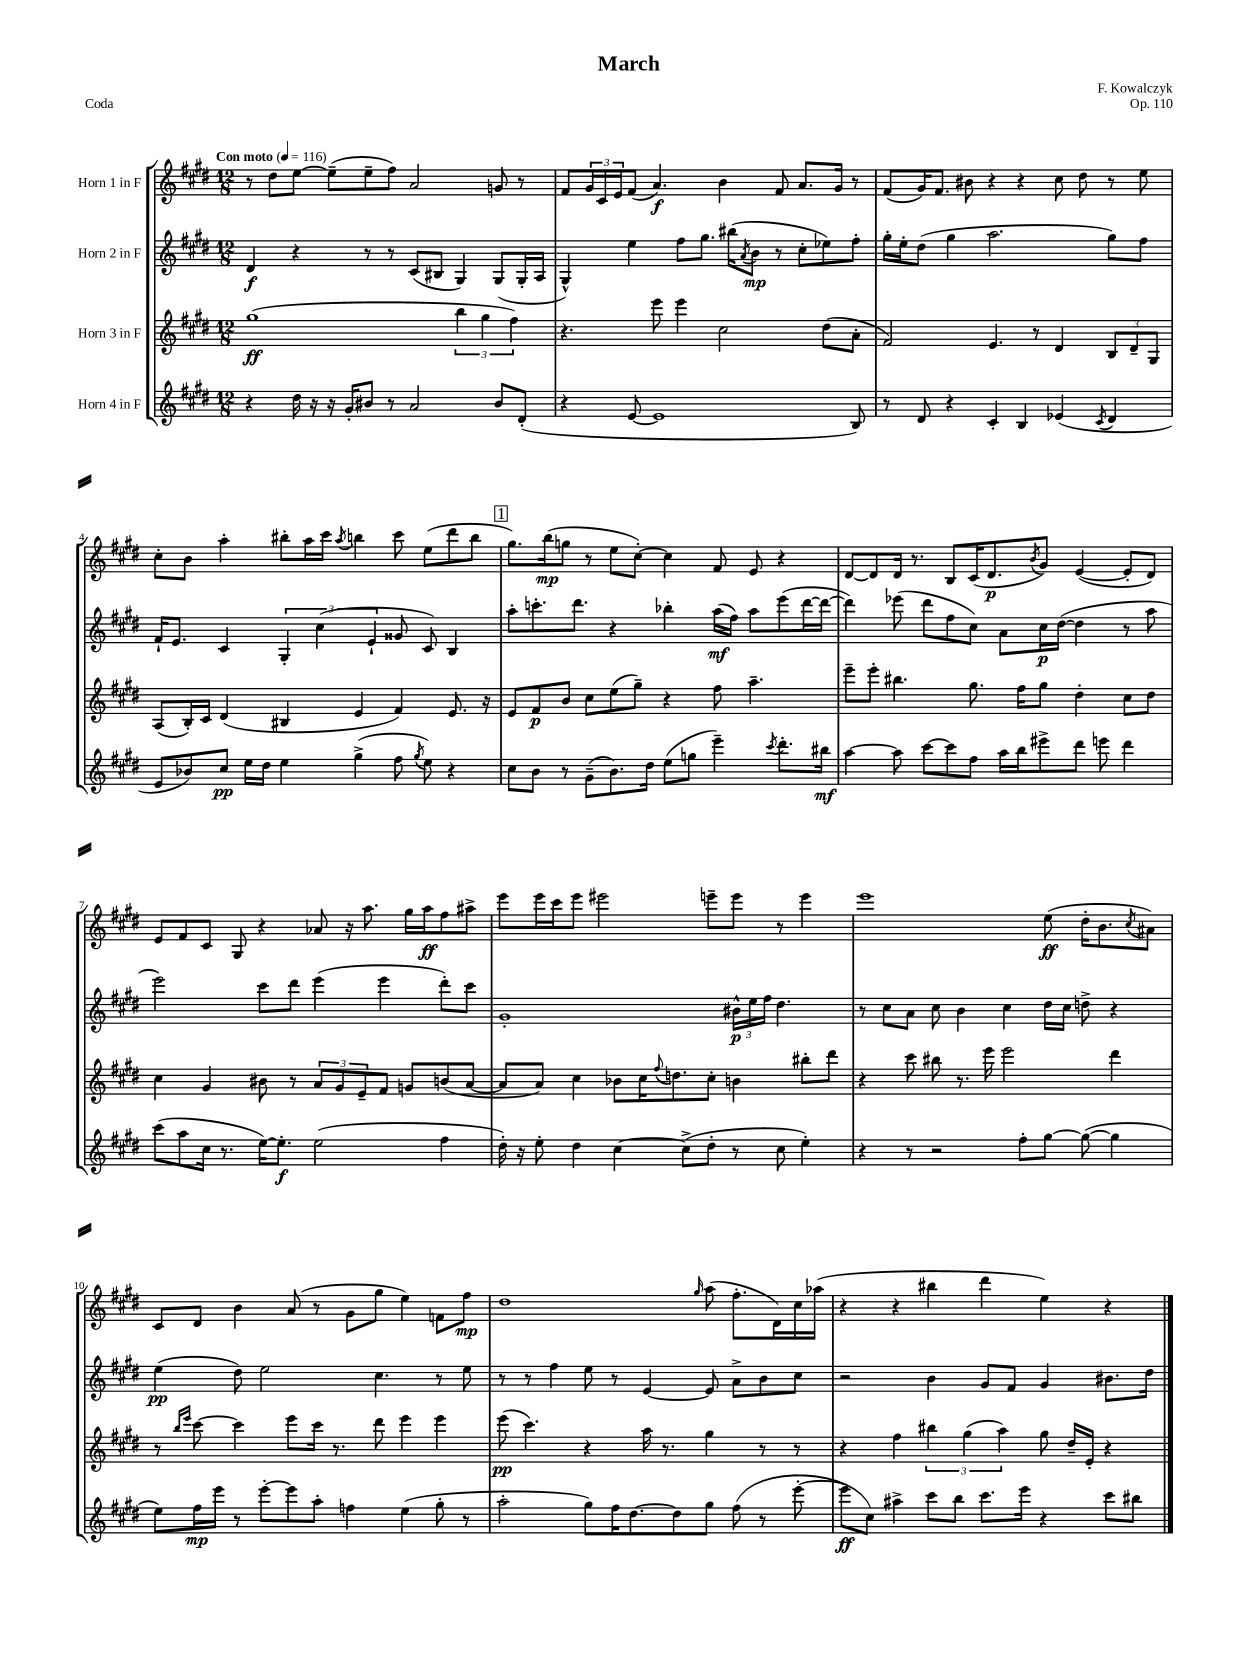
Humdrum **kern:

**kern	**kern	**kern	**kern
*staff4	*staff3	*staff2	*staff1
*clefG2	*clefG2	*clefG2	*clefG2
*k[f#c#g#d#]	*k[f#c#g#d#]	*k[f#c#g#d#]	*k[f#c#g#d#]
*M12/8	*M12/8	*M12/8	*M12/8
*MM116	*MM116	*MM116	*MM116
4r	(1gg#	4d#	8r
.	.	.	8dd#
16dd#	.	4r	[8ee
16r	.	.	.
16r	.	.	(8ee~]
16g#'	.	.	.
8b#	.	8r	8ee~
8r	.	8r	8ff#)
2a	.	(8c#	2a
.	.	8B#	.
.	6bb	4G#)	.
.	6gg#	.	.
8b#	.	(8G#	8g
.	6ff#)	.	.
(8d#'	.	16G#'	8r
.	.	16A	.
=	=	=	=
4r	4.r	4G#^^)	8f#
.	.	.	24g#
.	.	.	24c#
.	.	.	24e
[8e	.	4ee	(8f#
1e]	8eee	.	4.a)
.	4eee	8ff#	.
.	.	8.gg#	.
.	2cc#	.	4b
.	.	(16bb#	.
.	.	8qa	.
.	.	8b	.
.	.	8r	8f#
.	.	8cc#'	8.a
.	(8dd#	8ee-)	.
.	.	.	16g#
8B)	8a'	8ff#'	8r
=	=	=	=
8r	2f#)	16gg#'	(8f#
.	.	16ee'	.
8d#	.	(8dd#	16g#)
.	.	.	8.f#
4r	.	4gg#	.
.	.	.	8b#
4c#'	4.e	2.aa	4r
4B	.	.	4r
.	8r	.	.
(4e-	4d#	.	8cc#
.	.	.	8dd#
8qc#	.	.	.
4d#	12B	8gg#)	8r
.	12d#~	.	.
.	.	8ff#	8ee
.	12G#	.	.
=	=	=	=
8e	(8A	16f#`	8cc#'
.	.	8.e	.
8b-)	16B')	.	8b
.	16c#	.	.
8cc#	(4d#	4c#	4aa'
16ee	.	.	.
16dd#	.	.	.
4ee	4B#	6G#'	8bb#'
.	.	.	16aa
.	.	(6cc#	.
.	.	.	16ccc#
.	.	.	8qaa
(4gg#^	4e	.	4bb
.	.	6e`	.
8ff#	4f#)	8g##	8ccc#
8qgg#	.	.	.
8ee)	.	8c#)	(8ee
4r	8.e	4B	8ddd#
.	.	.	8bb
.	16r	.	.
=	=	=	=
8cc#	8e	8aa'	8.gg#)
8b	8f#	8.ccc'	.
.	.	.	(16bb
8r	8b	.	8gg
.	.	8.ddd#	.
(8g#~	8cc#	.	8r
8.b)	(8ee	4r	8ee
.	8gg#~)	.	[8cc#')
16dd#	.	.	.
(8ee	4r	4bb-'	4cc#]
8gg	.	.	.
4eee~)	8ff#	(16aa	8f#
.	.	16ff#)	.
.	4.aa~	8aa	8e
8qccc#	.	.	.
8.ddd#'	.	(8eee	4r
.	.	[16ddd#	.
16bb#	.	16ddd#_	.
=	=	=	=
[4aa	8eee~	4ddd#])	[8d#
.	8eee'	.	8d#]
8aa]	4.bb#	(8eee-	16d#
.	.	.	8.r
[8ccc#	.	8ddd#	.
8ccc#]	.	8ff#	8B
8ff#	8.gg#	8cc#)	(16c#
.	.	.	8.d#
16aa	.	8a	.
16bb	16ff#	.	.
.	.	.	8qb
8eee#^	8gg#	16cc#	8g#)
.	.	([16dd#	.
8ddd#	4dd#'	4dd#]	([4e
8eee	.	.	.
4ddd#	8cc#	8r	8e']
.	8dd#	8aa	8d#)
=	=	=	=
(8ccc#	4cc#	2eee)	8e
8aa	.	.	8f#
16cc#	4g#	.	8c#
8.r	.	.	.
.	.	.	8G#
[16ee)	8b#	8ccc#	4r
8.ee']	.	.	.
.	8r	8ddd#	.
(2ee	12a	(4eee	8a-
.	12g#	.	.
.	.	.	16r
.	12e~	.	.
.	.	.	8.aa
.	8f#	4eee	.
.	8g	.	16gg#
.	.	.	16aa
4ff#	(8b	8ddd#')	8ff#
.	[8a	8ccc#	8aa#^
=	=	=	=
16dd#')	8a]	1g#'	8eee
16r	.	.	.
8ee'	8a)	.	16eee
.	.	.	16ccc#
4dd#	4cc#	.	8eee
.	.	.	2eee#
[4cc#	8b-	.	.
.	16cc#	.	.
.	8qqff#	.	.
.	8.dd	.	.
(8cc#^]	.	.	.
8dd#'	8cc#'	.	8eee~
8r	4b	24b#^^	8eee
.	.	24ee	.
.	.	24ff#	.
8cc#	.	4.dd#	8r
4ee')	8bb#'	.	4eee
.	8ddd#	.	.
=	=	=	=
4r	4r	8r	1eee
.	.	8cc#	.
8r	8ccc#	8a	.
2r	8bb#	8cc#	.
.	8.r	4b	.
.	16eee	.	.
.	2eee	4cc#	.
8ff#'	.	.	.
[8gg#	.	16dd#	(8ee
.	.	16cc#	.
(8gg#_	.	8dd^	16dd#'
.	.	.	8.b
4gg#]	4ddd#	4r	.
.	.	.	8qcc#
.	.	.	8a#)
=	=	=	=
8ee)	8r	(4ee	8c#
.	16qqbb	.	.
.	16qqeee	.	.
16ff#	[8ccc#	.	8d#
16eee	.	.	.
8r	4ccc#]	8dd#)	4b
[8eee'	.	2ee	.
8eee]	8eee	.	(8a
8aa'	16ccc#	.	8r
.	8.r	.	.
4ff	.	.	8g#
.	8ddd#	4.cc#	8gg#
(4ee	4eee	.	4ee)
8gg#'	4eee	8r	8f
8r	.	8ee	8ff#
=	=	=	=
2aa'	(8eee	8r	1dd#
.	4.ccc#)	8r	.
.	.	4ff#	.
8gg#)	4r	8ee	.
16ff#	.	8r	.
[8.dd#	.	.	.
.	16aa	[4e	.
.	8.r	.	.
8dd#]	.	.	.
.	.	.	16qqgg#
8gg#	4gg#	8e]	(8aa
(8ff#	.	8a^	8.ff#'
8r	8r	8b	.
.	.	.	16d#)
[8eee'	8r	8cc#	16cc#
.	.	.	(16aa-
=	=	=	=
8eee]	4r	2r	4r
8cc#)	.	.	.
4aa#^	4ff#	.	4r
8ccc#	6bb#	4b	4bb#
8bb	.	.	.
.	(6gg#	.	.
8.ccc#	.	8g#	4ddd#
.	6aa)	.	.
.	.	8f#	.
16eee	.	.	.
4r	8gg#	4g#	4ee)
.	16dd#~	.	.
.	16e'	.	.
8ccc#	4r	8.b#	4r
8bb#	.	.	.
.	.	16dd#	.
==	==	==	==
*-	*-	*-	*-
